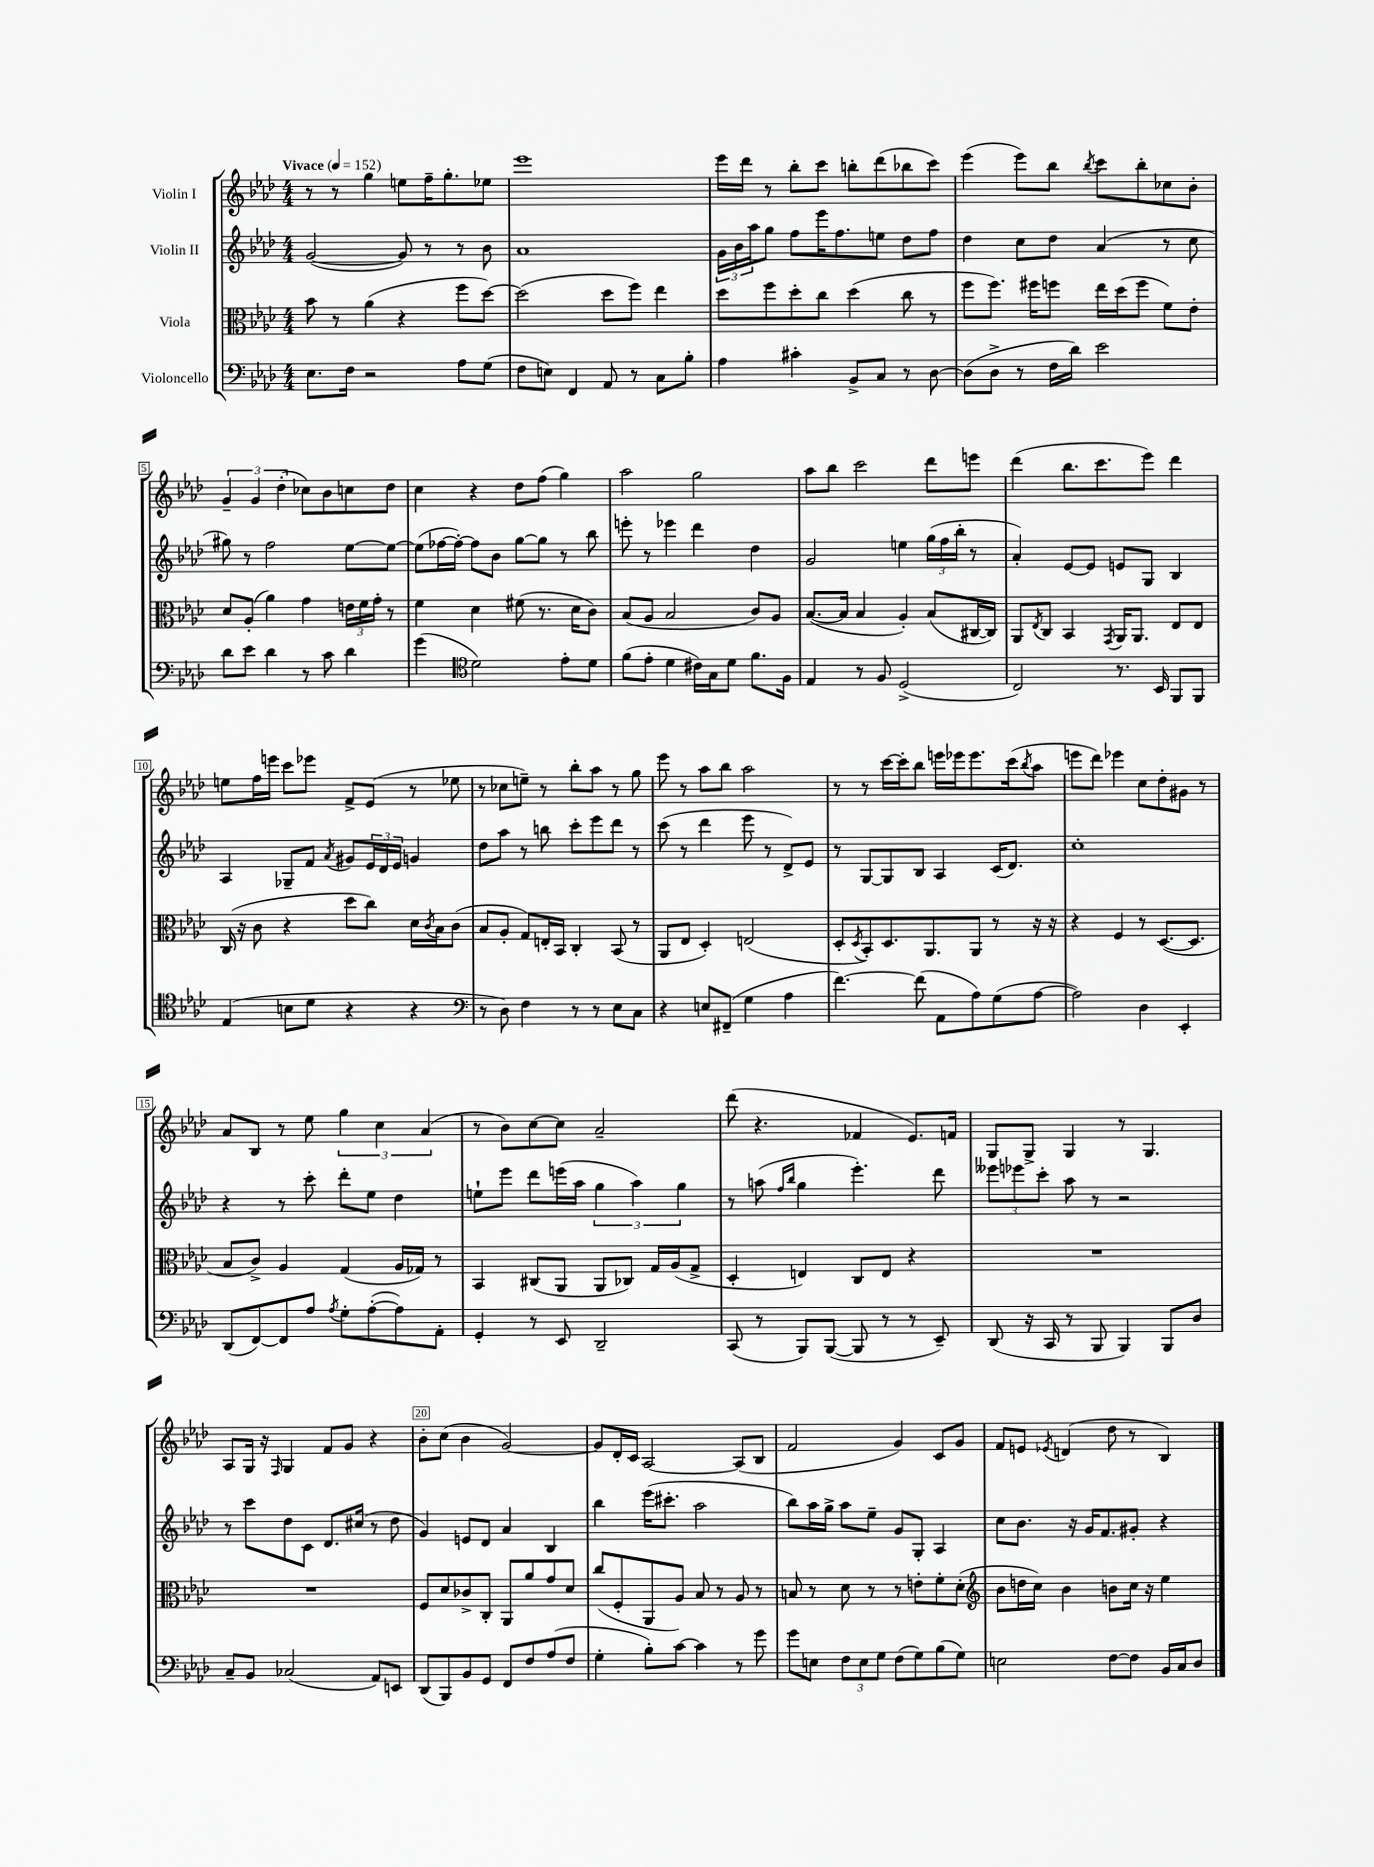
<<
\new StaffGroup <<
\new Staff = "s0" \with { instrumentName = "Violin I" } {
    \clef treble \key aes \major \numericTimeSignature \time 4/4 \tempo "Vivace" 4 = 152
    r8 r8 g''4 e''8 f''16-- g''8.-. ees''8 |
    ees'''1 |
    ees'''16 des'''16 r8 bes''8-. c'''8 b''8-. des'''8( bes''8 c'''8) |
    ees'''4( ees'''8) bes''8 \acciaccatura { bes''8 } c'''8 bes''8-. ces''8 bes'8-. |
    \tuplet 3/2 { g'4-- g'4 des''4-.( } ces''8) bes'8 c''8 des''8 |
    c''4 r4 des''8 f''8( g''4) |
    aes''2 g''2 |
    aes''8 bes''8 c'''2 des'''8 e'''8 |
    des'''4( bes''8. c'''8. ees'''8) des'''4 |
    e''8 f''16 e'''16 c'''8 ees'''8 f'8-> ees'8( r8 ees''8 |
    r8 ces''8 e''8--) r8 bes''8-. aes''8 r8 g''8 |
    ees'''8 r8 aes''8 bes''8 aes''2 |
    r8 r8 c'''16~ c'''16-. bes''8 e'''16 ees'''16 ees'''8. c'''16( \acciaccatura { bes''8 } aes''8 |
    e'''8 des'''8) ees'''4 c''8 des''8-. gis'8 r8 |
    aes'8 bes8 r8 ees''8 \tuplet 3/2 { g''4 c''4 aes'4( } |
    r8 bes'8) c''8~ c''8 aes'2-- |
    des'''8( r4. fes'4 ees'8.) f'16 |
    g8 g8-> g4 r8 g4. |
    aes8 g16 r16 \grace { f16 } g4 f'8 g'8 r4 |
    bes'8-. c''8( bes'4 g'2~) |
    g'8 des'16-. c'16 aes2~ aes8( bes8 |
    f'2 g'4) c'8 g'8 |
    f'8 e'8 \acciaccatura { ees'8 } d'4( des''8 r8 bes4) \bar "|." |
}
\new Staff = "s1" \with { instrumentName = "Violin II" } {
    \clef treble \key aes \major \numericTimeSignature \time 4/4
    g'2~( g'8) r8 r8 bes'8 |
    aes'1 |
    \tuplet 3/2 { g'16 bes'16 aes''16 } g''8 f''8 ees'''16 f''8. e''8 des''8 f''8 |
    des''4 c''8 des''8 aes'4( r8 c''8 |
    gis''8) r8 f''2 ees''8~ ees''8~ |
    ees''8( fes''16~ fes''16~-.) fes''8 bes'8 g''8~ g''8 r8 bes''8 |
    e'''8-. r8 ees'''4 des'''4 des''4 |
    g'2 e''4 \tuplet 3/2 { g''16( f''16 bes''16-. } r8 |
    aes'4-.) ees'8~ ees'8 e'8 g8 bes4 |
    aes4 ges8-- f'8 \acciaccatura { aes'8 } gis'8 \tuplet 3/2 { ees'16 des'16 ees'16 } g'4 |
    des''8 aes''8 r8 b''8 c'''8-. ees'''8 des'''8 r8 |
    c'''8( r8 des'''4 ees'''8 r8 des'8->) ees'8 |
    r8 g8~ g8 bes8 aes4 c'16( des'8.) |
    c''1-. |
    r4 r8 c'''8-. des'''8-. ees''8 des''4 |
    e''8-! ees'''8 des'''8 e'''16( aes''16 \tuplet 3/2 { g''4 aes''4) g''4 } |
    r8 a''8( \grace { f''16 bes''16 } g''4 ees'''4.-.) des'''8 |
    \tuplet 3/2 { eeses'''8 ees'''8 c'''8-. } aes''8 r8 r2 |
    r8 c'''8 des''8 c'8 des'8. cis''16( r8 des''8 |
    g'4) e'8 des'8 aes'4 bes4 |
    bes''4 ees'''16( cis'''8.-. aes''2 |
    bes''8) aes''16 g''16-> aes''8 ees''8-- g'8 g8-. aes4 |
    c''8 bes'8. r16 g'16 f'8. gis'8-. r4 \bar "|." |
}
\new Staff = "s2" \with { instrumentName = "Viola" } {
    \clef alto \key aes \major \numericTimeSignature \time 4/4
    bes'8 r8 aes'4( r4 f''8 des''8~) |
    des''2( des''8 f''8) ees''4 |
    des''8 f''8 des''8-. c''8 des''4( c''8 r8 |
    f''8 f''8.) fis''16 f''8 ees''16 des''16( f''8 f'8) ees'8-. |
    des'8 aes8-.( aes'4) g'4 \tuplet 3/2 { e'16 f'16 g'16-. } r8 |
    f'4 des'4 fis'8( r8. des'16 c'8) |
    bes8( aes8 bes2 c'8) aes8 |
    bes8.~( bes16 bes4 aes4-.) bes8( cis16~ cis16) |
    aes,8 \acciaccatura { ees8 } c8 bes,4 \acciaccatura { g,8 } aes,16 aes,8. ees8 ees8 |
    c16( r16 c'8 r4 des''8 c''8) des'16 \acciaccatura { c'8 } bes16 c'8( |
    bes8 aes8-. g8) e16-. bes,16 c4-. bes,8( r8 |
    aes,8 ees8 des4-.) e2( |
    des8-. \acciaccatura { des8 } bes,8-.) des8. aes,8. aes,8 r8 r16 r16 |
    r4 f4 r8 des8.~( des8. |
    bes8 c'8->) aes4 g4( aes16 ges16) r8 |
    bes,4 cis8( aes,8 aes,8 ces8) g16 aes16( g8-> |
    des4-. e4) c8 e8 r4 |
    R1 |
    R1 |
    f8 des'8 ces'8-> c8-. aes,8 aes'8 g'8 des'8 |
    c''8( f8-. aes,8 aes8) bes8 r8 aes8 r8 |
    b8 r8 des'8 r8 r8 e'8-. f'8-. des'8-.( |
    \clef treble bes'8 d''16 c''16) bes'4 b'8 c''16 r16 ees''4 \bar "|." |
}
\new Staff = "s3" \with { instrumentName = "Violoncello" } {
    \clef bass \key aes \major \numericTimeSignature \time 4/4
    ees8. f16 r2 aes8 g8( |
    f8 e8) f,4 aes,8 r8 c8 bes8-. |
    aes4 cis'4-. bes,8-> c8 r8 des8~ |
    des8( des8-> r8 f16 des'16) ees'2 |
    des'8 ees'8 des'4 r8 c'8 des'4 |
    g'4( \clef tenor des'2) ees'8-. des'8 |
    f'8( ees'8-. des'4 cis'16) g16 des'8 f'8. f16 |
    ees4 r8 f8 des2->( |
    c2) r8. bes,16 f,8 f,8 |
    ees4( b8 des'8 r4 r4 |
    \clef bass r8 des8) f4 r8 r8 ees8 c8 |
    r4 e8 fis,8--( g4 aes4 |
    f'4.~) f'8( aes,8 aes8) g8( aes8~ |
    aes2) des4 ees,4-. |
    des,8( f,8~) f,8 aes8 \acciaccatura { aes8 } g8-. aes8~-.( aes8) aes,8-. |
    g,4-. r8 ees,8 des,2-- |
    c,8( r8 bes,,8) bes,,8~( bes,,8 r8 r8 ees,8--) |
    des,8( r16 c,16 r8 bes,,8 bes,,4) bes,,8 des8 |
    c8-- bes,8 ces2( aes,8) e,8 |
    des,8( bes,,8) bes,8 g,8 f,8 f8 aes8( f8 |
    g4-. bes8-.) c'8~ c'4 r8 g'8 |
    g'8 e8 \tuplet 3/2 { f8 e8 g8 } f8( g8) bes8( g8) |
    e2 f8~ f8 bes,16 c16 des8 \bar "|." |
}
>>
>>
\layout { \context { \Score \override BarNumber.break-visibility = ##(#f #t #t) barNumberVisibility = #(every-nth-bar-number-visible 5) \override BarNumber.stencil = #(make-stencil-boxer 0.1 0.3 ly:text-interface::print) } }
